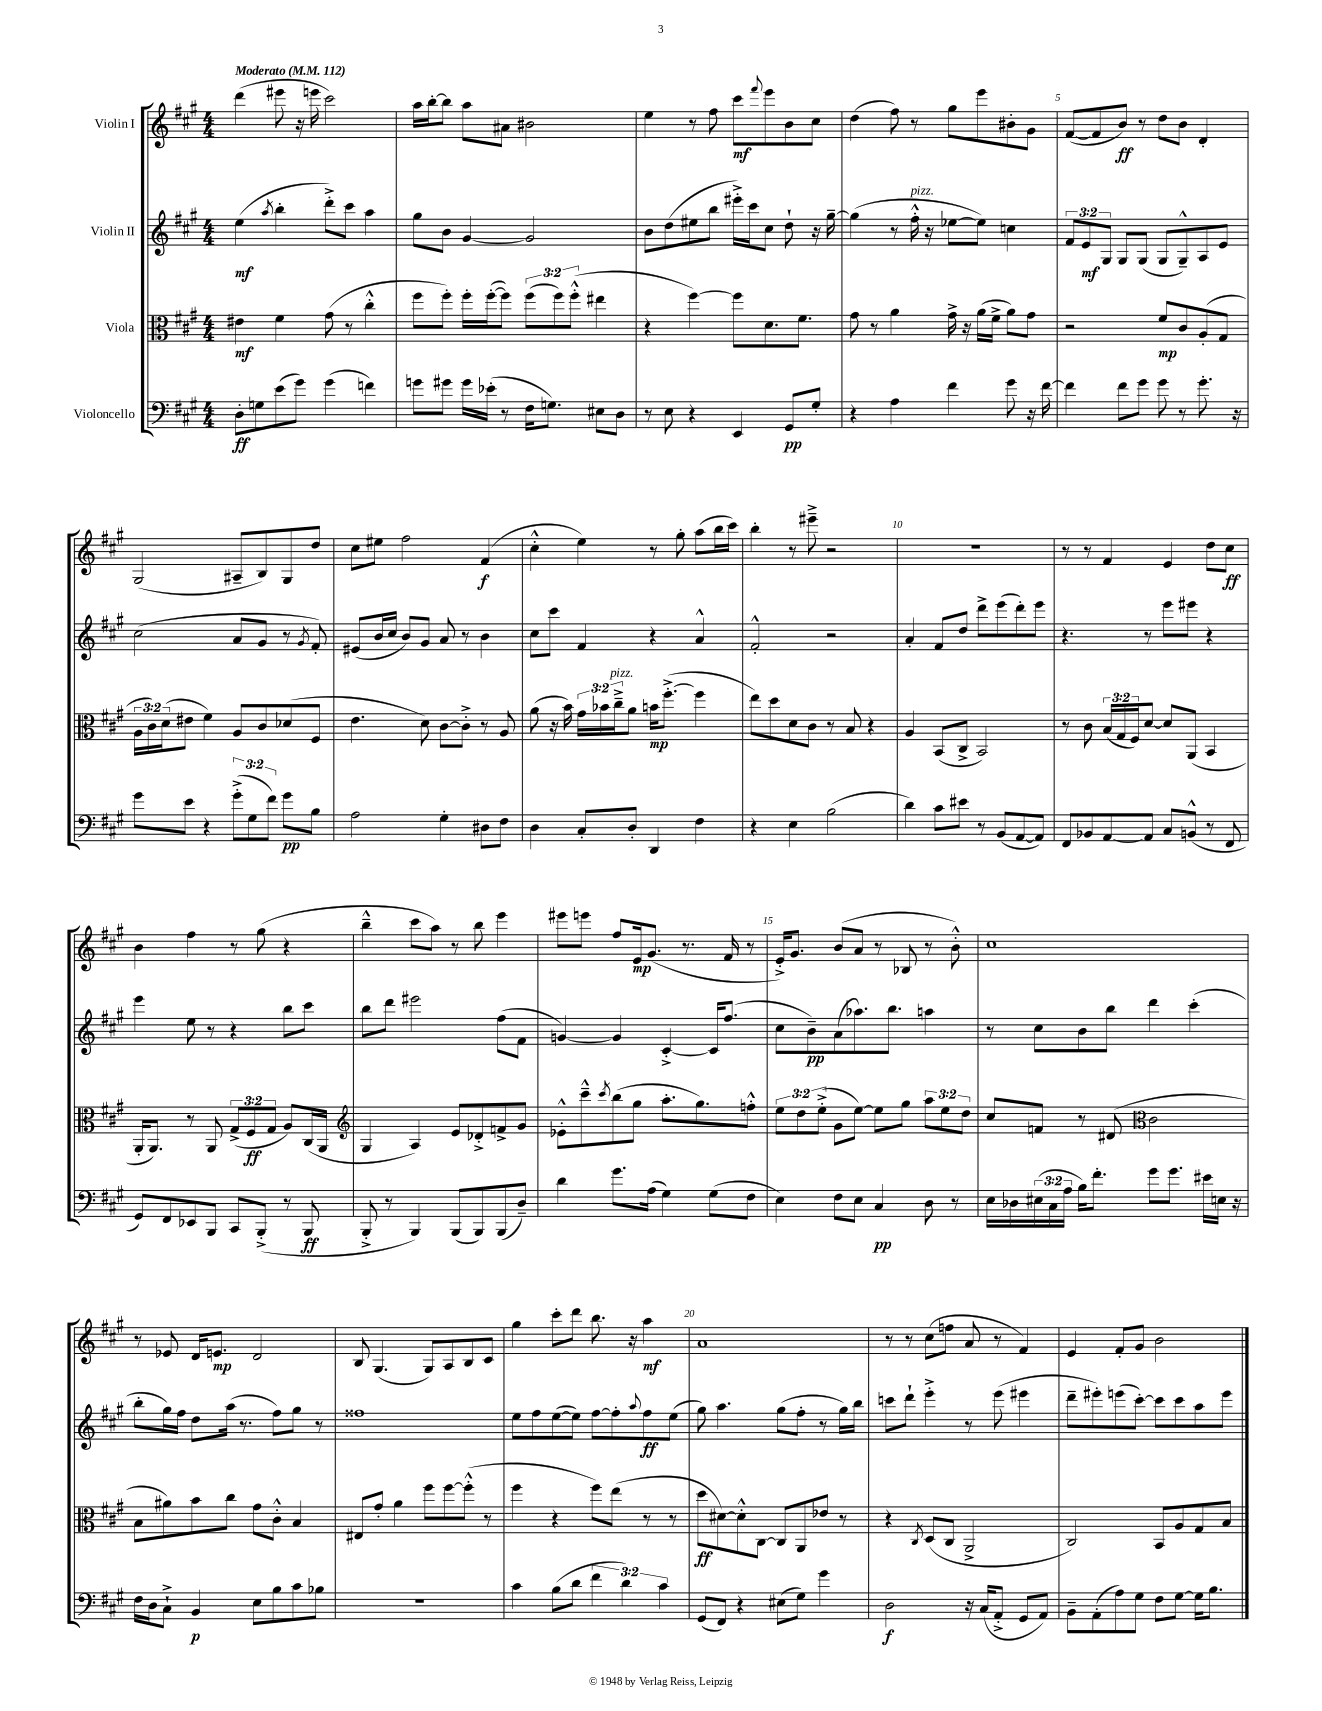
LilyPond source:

<<
\new StaffGroup <<
\new Staff = "s0" \with { instrumentName = "Violin I" } {
    \clef treble \key a \major \numericTimeSignature \time 4/4 \tempo "Moderato" 4 = 112
    d'''4( eis'''8 r16 e'''16 cis'''2) |
    a''16 b''16~-. b''8 a''8 ais'8 bis'2 |
    e''4 r8 fis''8 cis'''8\mf \appoggiatura { fis'''8 } e'''8 b'8 cis''8 |
    d''4( fis''8) r8 gis''8 e'''8 bis'8-. gis'8 |
    fis'8~( fis'8 b'8\ff) r8 d''8 b'8 d'4-. |
    gis2( ais8-- b8) gis8 d''8 |
    cis''8 eis''8 fis''2 fis'4\f( |
    cis''4-.-^ e''4) r8 gis''8-. a''8( b''16 cis'''16) |
    b''4-. r8 eis'''8---> r2 |
    R1 |
    r8 r8 fis'4 e'4 d''8 cis''8\ff |
    b'4 fis''4 r8 gis''8( r4 |
    b''4---^ cis'''8 a''8) r8 b''8 e'''4 |
    eis'''8 e'''8 fis''8 e'16\mp gis'8.( r8. fis'16 r8 |
    e'16-.->) gis'8. b'8( a'8 r8 bes8 r8 b'8-.-^) |
    cis''1 |
    r8 ees'8 d'16 e'8.\mp d'2 |
    b8 gis4.( gis8) a8 b8 cis'8 |
    gis''4 cis'''8-. d'''8 b''8. r16 a''4\mf |
    a'1 |
    r8 r8 cis''8( f''8 a'8 r8 fis'4) |
    e'4 fis'8-. gis'8 b'2 \bar "|." |
}
\new Staff = "s1" \with { instrumentName = "Violin II" } {
    \clef treble \key a \major \numericTimeSignature \time 4/4 \override Staff.TupletNumber.text = #tuplet-number::calc-fraction-text
    e''4\mf( \acciaccatura { a''8 } b''4-. d'''8-.->) cis'''8 a''4 |
    gis''8 b'8 gis'4~ gis'2 |
    b'8 d''8( eis''8 b''8 eis'''16-.->) cis'''16 cis''8 d''8-! r16 gis''16~-- |
    gis''4( r8 fis''16-.-^^\markup { \italic "pizz." } r16 ees''8~ ees''8) c''4 |
    \tuplet 3/2 { fis'8 e'8\mf gis8 } gis8 gis8( gis8 gis8---^) a8 e'8 |
    cis''2( a'8 gis'8 r8 \acciaccatura { gis'8 } fis'8-.) |
    eis'8( b'16 cis''16 b'8) gis'8 a'8 r8 b'4 |
    cis''8 cis'''8 fis'4 r4 a'4-^ |
    fis'2-.-^ r2 |
    a'4-. fis'8 d''8 d'''8-> e'''8( d'''8-.) e'''8 |
    r4. r8 e'''8 eis'''8 r4 |
    e'''4 e''8 r8 r4 b''8 cis'''8 |
    b''8 d'''8 eis'''2 fis''8( fis'8 |
    g'4~) g'4 cis'4~-.-> cis'16 fis''8.( |
    cis''8 b'8--\pp) a'8( aes''8.) b''8. a''4 |
    r8 cis''8 b'8 b''8 d'''4 cis'''4-.( |
    b''8-. gis''16) fis''16 d''8 a''16( r8. fis''8) gis''8 r8 |
    fisis''1 |
    e''8 fis''8 e''8~( e''8) fis''8~ fis''8-. \appoggiatura { a''8 } fis''8\ff e''8( |
    gis''8) a''4. gis''8( fis''8-. r8 gis''16) b''16 |
    c'''8 d'''8-! e'''4-.-> r8 e'''8( eis'''4 |
    d'''8-- eis'''8-.) e'''8( cis'''8~-.) cis'''8 cis'''8 a''8 e'''8 \bar "|." |
}
\new Staff = "s2" \with { instrumentName = "Viola" } {
    \clef alto \key a \major \numericTimeSignature \time 4/4 \override Staff.TupletNumber.text = #tuplet-number::calc-fraction-text
    eis'4\mf fis'4 gis'8( r8 cis''4-.-^ |
    fis''8 fis''8-.) fis''16-. fis''16~-.( fis''8) \tuplet 3/2 { fis''8( fis''8) fis''8-.-^( } eis''4 |
    r4 fis''4~) fis''8 d'8. fis'8. |
    gis'8 r8 a'4 gis'16-> r16 a'16( fis'16-> a'8) gis'8 |
    r2 fis'8\mp cis'8 a8-.( gis8 |
    \tuplet 3/2 { a16 cis'16) d'16( } eis'8 fis'4) a8 cis'8 des'8( fis8 |
    e'4. d'8) cis'8~ cis'8-.-> r8 a8 |
    a'8( r16 b'16) \tuplet 3/2 { gis'16 bes'16 cis''16--->^\markup { \italic "pizz." } } a'8 b'16\mp fis''8.~-.->( fis''4 |
    e''8) d''8 d'8 cis'8 r8 b8 r4 |
    a4 b,8( cis8-> b,2) |
    r8 cis'8 \tuplet 3/2 { b16( gis16 fis16) } d'8~ d'8 a,8( b,4 |
    a,16-. a,8.) r8 a,8 \tuplet 3/2 { gis8->( fis8\ff gis8 } a8) cis16( a,16 |
    \clef treble gis4 a4) e'8 des'8-.-> f'8-> gis'8 |
    ees'8-.-^ cis'''8---^ \acciaccatura { cis'''8 } b''8( gis''8 a''8.-. gis''8.) f''8-.-^ |
    \tuplet 3/2 { e''8 d''8 e''8-.->( } gis'8 e''8~) e''8 gis''8 \tuplet 3/2 { a''8 e''8 d''8 } |
    cis''8 f'8 r8 dis'8( \clef alto cis'2 |
    b8 ais'8) b'8 cis''8 gis'8 cis'8-.-^ b4 |
    eis8 gis'8-. a'4 fis''8 fis''8~ fis''8-.-^( r8 |
    fis''4 r4 fis''8) e''8( r8 r8 |
    d''8\ff dis'8~) dis'8-.-^ cis8~ cis8 a,8 ees'8 r8 |
    r4 \acciaccatura { cis8 } d8( cis8 a,2-> |
    cis2) b,8 a8 gis8 b8 \bar "|." |
}
\new Staff = "s3" \with { instrumentName = "Violoncello" } {
    \clef bass \key a \major \numericTimeSignature \time 4/4 \override Staff.TupletNumber.text = #tuplet-number::calc-fraction-text
    d8-.\ff g8 e'8( gis'8) gis'4( f'4) |
    g'8 gis'8 gis'16 ees'16-.( r8 fis16 g8.) eis8 d8 |
    r8 e8 r4 e,4 gis,8\pp gis8-. |
    r4 a4 fis'4 gis'8 r16 fis'16~ |
    fis'4 fis'8 gis'8 gis'8 r8 gis'8.-. r16 |
    gis'8 e'8 r4 \tuplet 3/2 { gis'8-.->( gis8 fis'8) } gis'8\pp b8 |
    a2 gis4-. dis8 fis8 |
    d4 cis8-. d8-. d,4 fis4 |
    r4 e4 b2( |
    d'4) cis'8 eis'8 r8 b,8( a,8~ a,8) |
    fis,8 bes,8 a,8~ a,8 cis8 b,8-^( r8 fis,8 |
    gis,8) fis,8 ees,8 b,,8 cis,8 b,,8-.->( r8 b,,8\ff |
    b,,8-.-> r8 b,,4) b,,8( b,,8) b,,8( d8--) |
    d'4 gis'8. a16( gis4) gis8( fis8 |
    e4) fis8 e8 cis4\pp d8 r8 |
    e16 des16 \tuplet 3/2 { eis16( cis16 a16 } b16) fis'8.-. gis'8 gis'8. eis'16 e16 r16 |
    fis16 d16 cis8-!-> b,4\p e8 b8 cis'8 bes8 |
    r1 |
    cis'4 b8( d'8 \tuplet 3/2 { fis'4 d'4) cis'4 } |
    gis,8( fis,8) r4 eis8( gis8) gis'4 |
    d2\f r16 cis16( a,8-.-> gis,8 a,8) |
    b,8-- a,8-.( a8) gis8 fis8 gis8~ gis16 b8. \bar "|." |
}
>>
>>
\layout { \context { \Score \override BarNumber.break-visibility = ##(#f #t #t) barNumberVisibility = #(every-nth-bar-number-visible 5) } }
